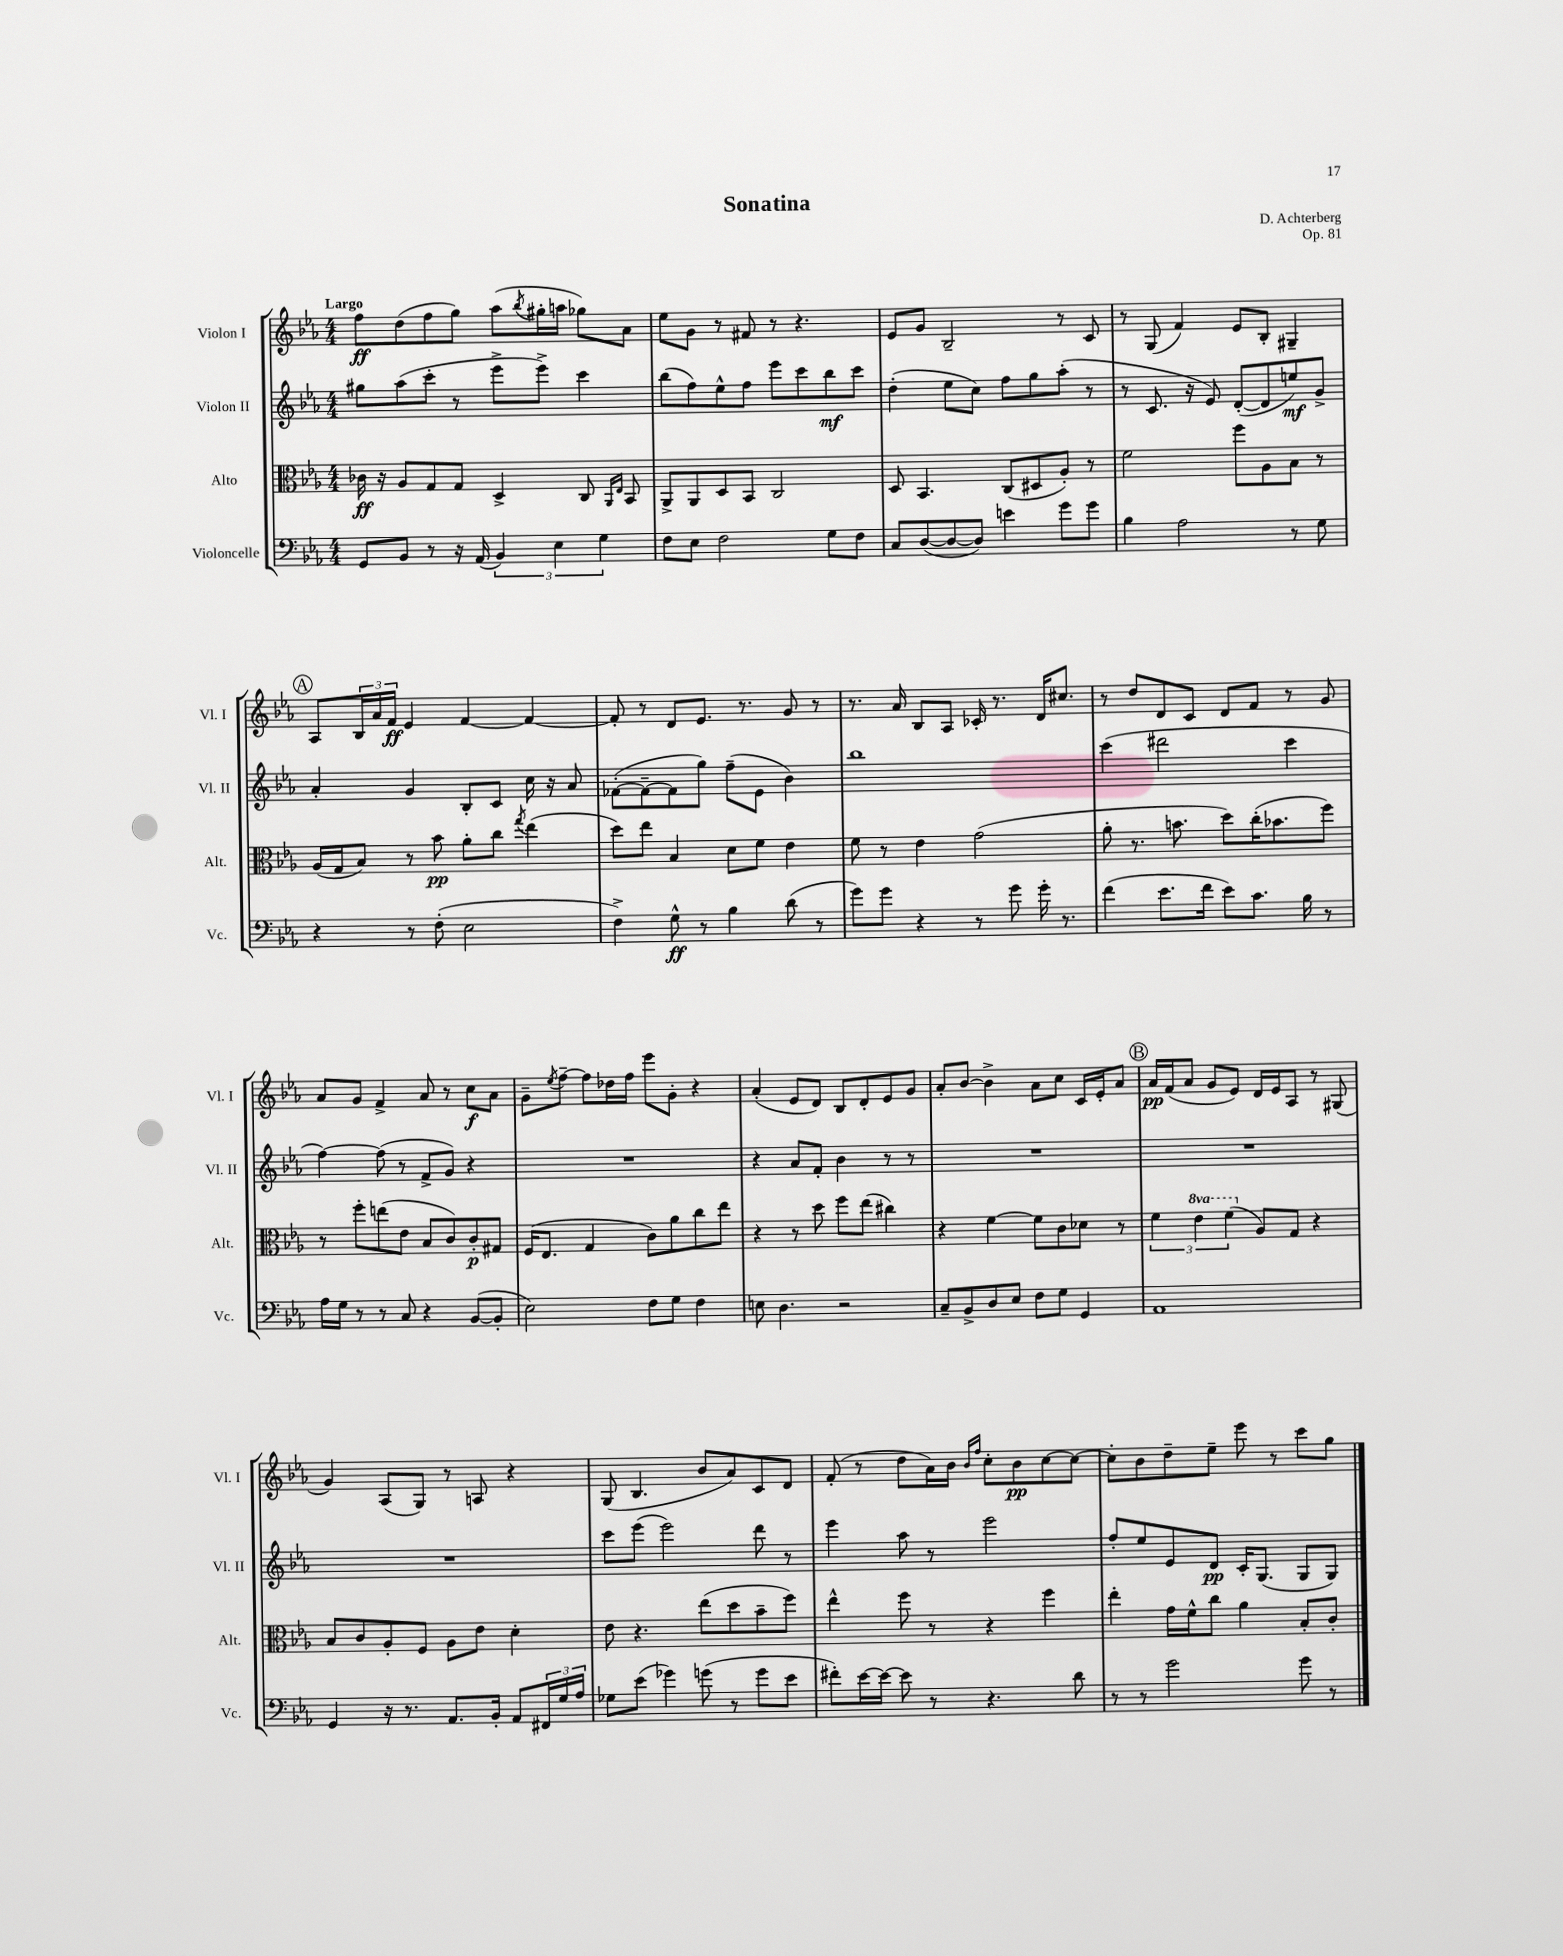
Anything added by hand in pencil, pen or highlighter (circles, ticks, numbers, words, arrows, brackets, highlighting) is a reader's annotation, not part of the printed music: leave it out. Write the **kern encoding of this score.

**kern	**kern	**kern	**kern
*staff4	*staff3	*staff2	*staff1
*clefF4	*clefC3	*clefG2	*clefG2
*k[b-e-a-]	*k[b-e-a-]	*k[b-e-a-]	*k[b-e-a-]
*M4/4	*M4/4	*M4/4	*M4/4
8GG	16c-	8gg#	8ff
.	16r	.	.
8BB-	8A-	(8aa-	(8dd
8r	8G	8ccc'	8ff
16r	8G	8r	8gg)
(16AA-	.	.	.
6BB-)	4D^	8eee-^	(8aa-
.	.	.	8qbb-
.	.	8eee-^)	16gg#'
6E-	.	.	.
.	.	.	16aa
.	8C	4ccc	8gg-)
6G	.	.	.
.	16qqAA-	.	.
.	16qqE-	.	.
.	8BB-	.	8a-
=	=	=	=
8F	8AA-^	(8bb-	8ee-
8E-	8AA-	8ff)	8g
2F	8D	8ee-^^	8r
.	8BB-	8ff	8f#
.	2C	8eee-	8r
.	.	8ccc	4.r
8G	.	8bb-	.
8F	.	8ccc	.
=	=	=	=
8C	8D	(4dd'	8e-
([8D	4.BB-	.	8g
8D_	.	8ee-	2B-~
8D])	.	8cc)	.
4e	(8C	8ff	.
.	8D#	8gg	.
8g	8A-')	(8aa-'	8r
8g	8r	8r	8c
=	=	=	=
4B-	2f	8r	8r
.	.	8.c	(8G
2A-	.	.	4f)
.	.	16r	.
.	.	8e-)	.
.	8ff	([8d'	8e-
.	8A-	8d]	8B-'
8r	8B-	8ee)	4G#~
8G	8r	8g^	.
=	=	=	=
4r	(16A-	4a-'	8A-
.	16G	.	.
.	8B-)	.	24B-
.	.	.	24a-
.	.	.	24f
8r	8r	4g	4e-
(8F'	8b-	.	.
2E-	8a-'	8B-'	[4f
.	8cc	8c	.
.	8qgg	.	.
.	(4ee-	16cc	4f_
.	.	16r	.
.	.	8a-	.
=	=	=	=
4F^)	8dd)	([8f-'	8f']
.	8ee-	8f-~_	8r
8G^^	4B-	8f-]	8d
8r	.	8gg)	8.e-
4B-	8d	(8ff~	.
.	.	.	8.r
.	8f	8e-	.
(8d	4e-	4b-)	8g
8r	.	.	8r
=	=	=	=
8g)	8f	1bb-	8.r
8g	8r	.	.
.	.	.	16a-
4r	4e-	.	8B-
.	.	.	8A-
8r	(2g	.	16c-'
.	.	.	8.r
8g	.	.	.
16g'	.	.	16d
8.r	.	.	8.cc#
=	=	=	=
(4f	8a-'	(4ccc	8r
.	8.r	.	8dd
8.e-	.	2ddd#	8d
.	8.b	.	.
.	.	.	8c
16f	.	.	.
8e-)	8dd)	.	8d
8.c	(16cc'	.	8f
.	8.b-	.	.
.	.	4ccc	8r
16B-	.	.	.
8r	8ff)	.	8g
=	=	=	=
16A-	8r	[4ff)	8a-
16G	.	.	.
8r	8ff'	.	8g
8r	(8ee	(8ff]	4f^
8C	8e-	8r	.
4r	8B-	8f^	8a-
.	8c)	8g)	8r
([8BB-	8c'	4r	8cc
8BB-']	8G#	.	8a-
=	=	=	=
2E-)	(16F	1r	8g~
.	8.E-	.	.
.	.	.	8qee-
.	.	.	[8ff~
.	4G	.	8ff]
.	.	.	16dd-
.	.	.	16ff
8F	8c)	.	8eee-
8G	8a-	.	8g'
4F	8cc	.	4r
.	8ee-	.	.
=	=	=	=
8E	4r	4r	(4a-'
4.D	.	.	.
.	8r	8a-	8e-
.	8dd	8f'	8d)
2r	8ff	4b-	8B-
.	(8ee-	.	8d'
.	4cc#)	8r	8e-
.	.	8r	8g
=	=	=	=
8C~	4r	1r	8a-'
8BB-^	.	.	[8b-
8D	[4f	.	4b-^]
8E-	.	.	.
8F	8f]	.	8a-
8G	8c	.	8cc
4GG	8d-	.	16c
.	.	.	16e-'
.	8r	.	8a-
=	=	=	=
1AA-	6f	1r	16a-
.	.	.	(16f
.	.	.	8a-
.	6ee-	.	.
.	.	.	8g
.	(6ff	.	.
.	.	.	8e-)
.	8A-)	.	16d
.	.	.	16e-
.	8G	.	8A-
.	4r	.	8r
.	.	.	(8G#
=	=	=	=
4GG	8B-	1r	4g)
.	8c	.	.
16r	8A-'	.	(8A-
8.r	.	.	.
.	8F	.	8G)
8.AA-	8A-	.	8r
.	8e-	.	8A
16BB-'	.	.	.
8AA-	4d'	.	4r
24FF#	.	.	.
24G	.	.	.
24A-	.	.	.
=	=	=	=
8G-	8e-	8ccc	(8G
(8e-	4.r	(8eee-	4.B-
4g-)	.	2eee-)	.
(8g	(8ee-	.	8b-
8r	8dd	.	8a-)
8g	8b-~	8ddd	8c
8e-	8ff)	8r	8d
=	=	=	=
8f#')	4ee-^^	4eee-	(8f'
[16e-	.	.	8r
16e-_	.	.	.
8e-]	8ff	8aa-	8dd
8r	8r	8r	16a-)
.	.	.	16b-
.	.	.	16qqb-
.	.	.	16qqff
4.r	4r	2eee-	8cc'
.	.	.	8b-
.	4ff	.	[8cc
8d	.	.	8cc_
=	=	=	=
8r	4ee-'	8ff'	8cc']
8r	.	8ee-	8b-
2g	16g	8e-	8dd~
.	16f^^	.	.
.	8cc	8d	8ee-~
.	4a-	16c'	8eee-
.	.	(8.G	.
.	.	.	8r
8g	8B-'	8G	8ccc
8r	8c'	8G)	8gg
==	==	==	==
*-	*-	*-	*-
